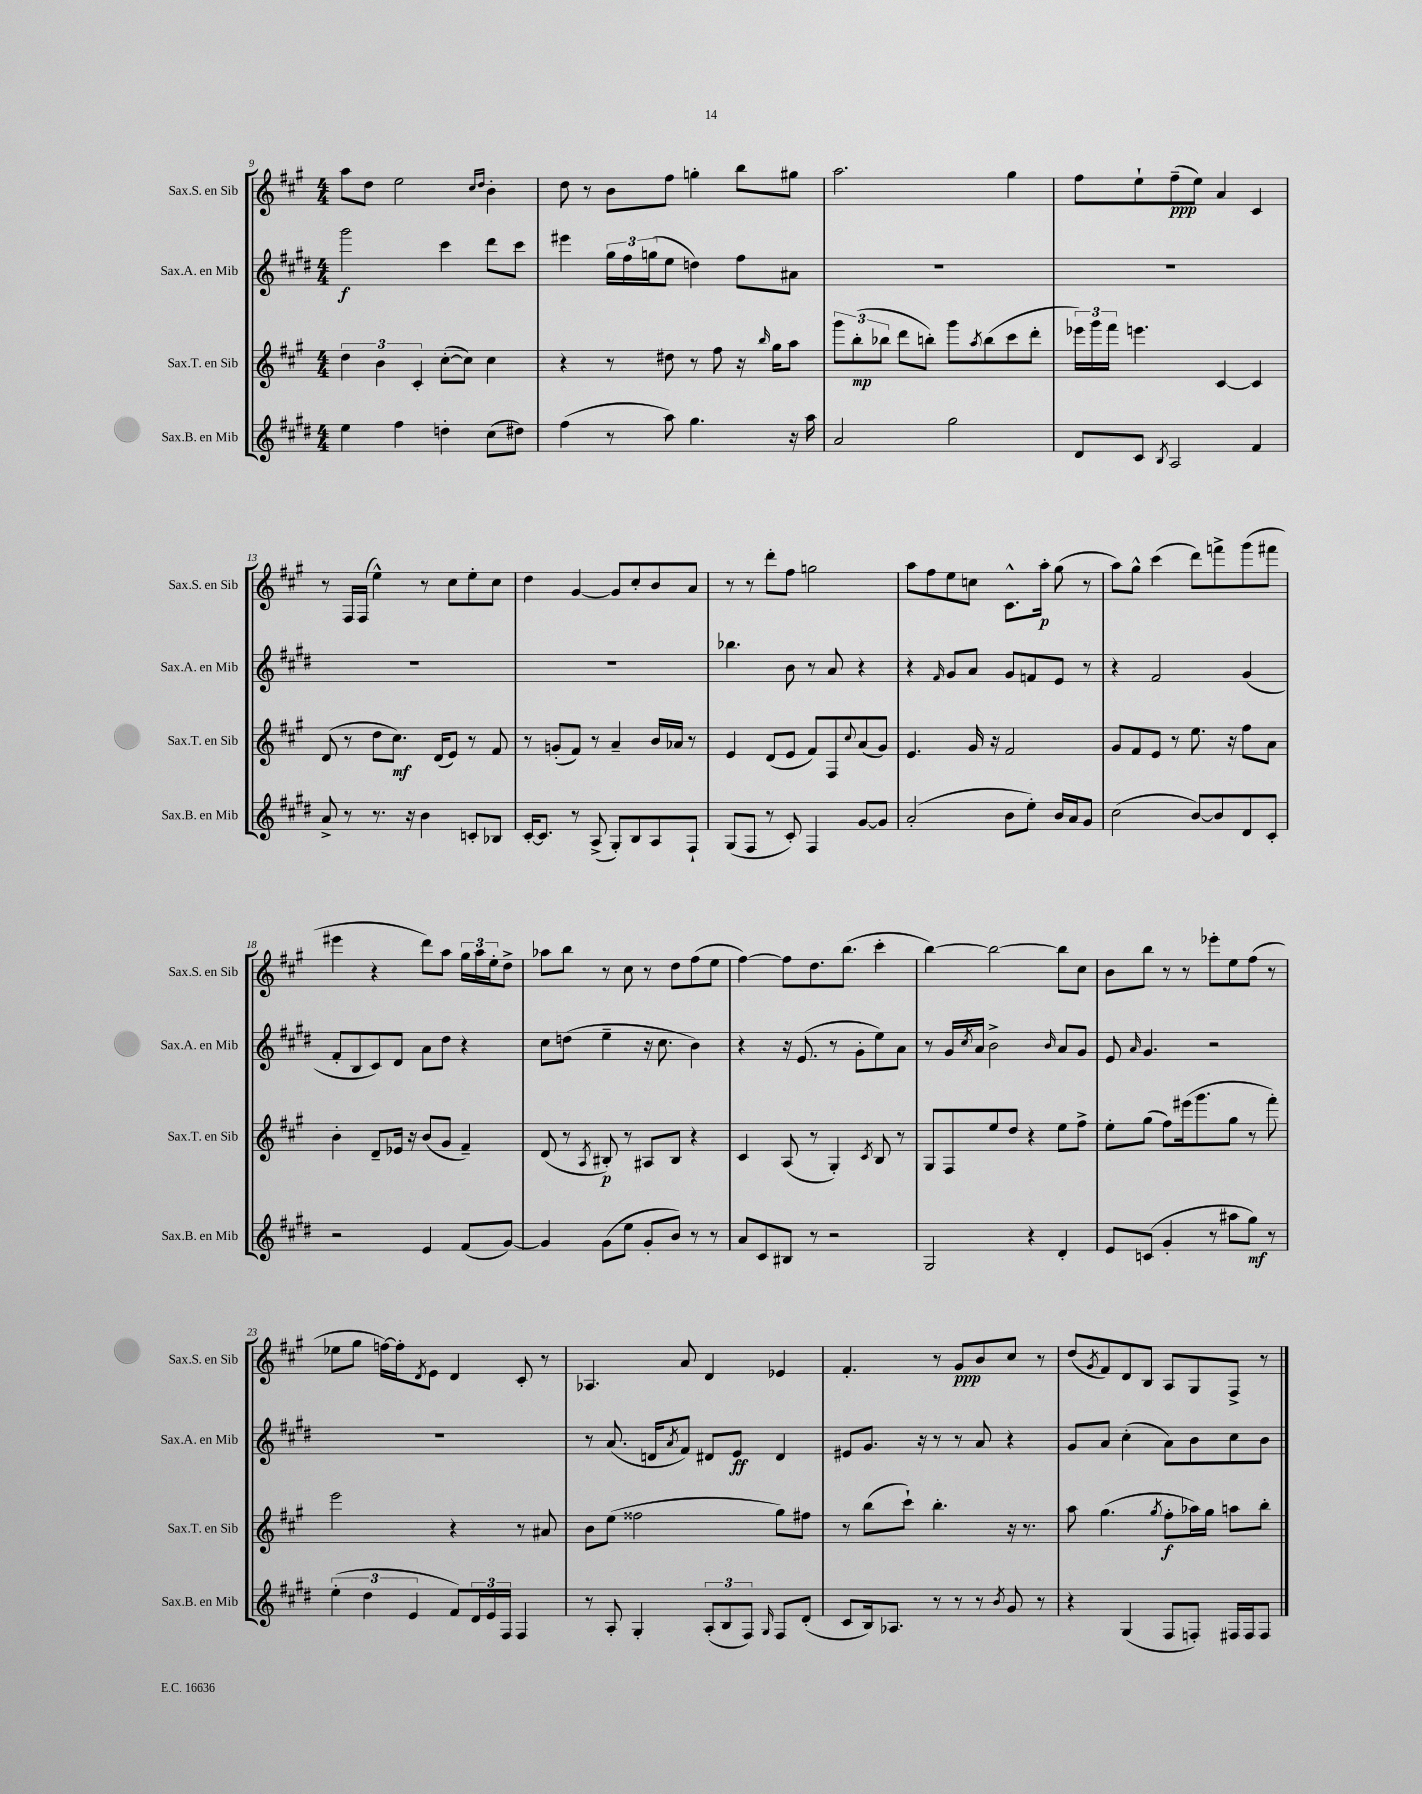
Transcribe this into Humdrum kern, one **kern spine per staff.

**kern	**dynam	**kern	**dynam	**kern	**dynam	**kern	**dynam
*part4	*part4	*part3	*part3	*part2	*part2	*part1	*part1
*staff4	*staff4	*staff3	*staff3	*staff2	*staff2	*staff1	*staff1
*I"Sax.B. en Mib	*	*I"Sax.T. en Sib	*	*I"Sax.A. en Mib	*	*I"Sax.S. en Sib	*
*I'Sax.B. en Mib	*	*I'Sax.T. en Sib	*	*I'Sax.A. en Mib	*	*I'Sax.S. en Sib	*
*clefG2	*	*clefG2	*	*clefG2	*	*clefG2	*
*k[f#c#g#d#]	*	*k[f#c#g#]	*	*k[f#c#g#d#]	*	*k[f#c#g#]	*
*M4/4	*	*M4/4	*	*M4/4	*	*M4/4	*
=9	=9	=9	=9	=9	=9	=9	=9
4ee\	.	6dd\	.	2ggg#\	f	8aa\L	.
.	.	.	.	.	.	8dd\J	.
.	.	6b\	.	.	.	.	.
4ff#\	.	.	.	.	.	2ee\	.
.	.	6c#'/	.	.	.	.	.
4ddn'\	.	([8cc#'\L	.	4ccc#\	.	.	.
.	.	8cc#\J])	.	.	.	.	.
.	.	.	.	.	.	16qqcc#/LL	.
.	.	.	.	.	.	16qqdd/JJ	.
(8cc#\L	.	4cc#\	.	8ddd#\L	.	4b'\	.
8dd#X\J)	.	.	.	8ccc#\J	.	.	.
=10	=10	=10	=10	=10	=10	=10	=10
(4ff#\	.	4r	.	4eee#X\	.	8dd\	.
.	.	.	.	.	.	8r	.
8r	.	8r	.	24gg#\LL	.	8b\L	.
.	.	.	.	24ff#\	.	.	.
.	.	.	.	(24ggn\J	.	.	.
8aa\)	.	8dd#X\	.	8ee\J	.	8ff#\J	.
4.gg#\	.	8r	.	4ddn\)	.	4ggn'\	.
.	.	8ff#\	.	.	.	.	.
.	.	16r	.	8ff#\L	.	8bb\L	.
.	.	16qqbb/	.	.	.	.	.
.	.	16gg#\KL	.	.	.	.	.
16r	.	8aa\J	.	8a#X\J	.	8gg#X\J	.
16aa\	.	.	.	.	.	.	.
=11	=11	=11	=11	=11	=11	=11	=11
2a/	.	12ggg#\L	.	1r	.	2.aa\	.
.	.	(12bb'\	mp	.	.	.	.
.	.	12bb-X\J	.	.	.	.	.
.	.	8ddd\L	.	.	.	.	.
.	.	8bbn'\J)	.	.	.	.	.
2gg#\	.	8ggg#\L	.	.	.	.	.
.	.	8qaa/	.	.	.	.	.
.	.	(8bb\	.	.	.	.	.
.	.	8ccc#\	.	.	.	4gg#\	.
.	.	8ddd'\J	.	.	.	.	.
=12	=12	=12	=12	=12	=12	=12	=12
8d#/L	.	24eee-X\LL)	.	1r	.	8ff#\L	.
.	.	24ggg#\	.	.	.	.	.
.	.	24fff#\JJ	.	.	.	.	.
8c#/J	.	4.eeen\	.	.	.	8ee`\	.
8qB/	.	.	.	.	.	.	.
2A/	.	.	.	.	.	(8ff#~\	ppp
.	.	.	.	.	.	8ee\J)	.
.	.	[4c#/	.	.	.	4a/	.
4f#/	.	4c#/]	.	.	.	4c#/	.
!!LO:LB:g=z
=13	=13	=13	=13	=13	=13	=13	=13
8a^/	.	(8d/	.	1r	.	8r	.
8r	.	8r	.	.	.	16F#/LL	.
.	.	.	.	.	.	(16F#/JJ	.
8.r	.	8dd\L	.	.	.	4ee^^\)	.
.	.	8.cc#\J)	mf	.	.	.	.
16r	.	.	.	.	.	.	.
4b\	.	.	.	.	.	8r	.
.	.	(16d/KL	.	.	.	.	.
.	.	8e/J)	.	.	.	8cc#\L	.
8cn'/L	.	8r	.	.	.	8ee'\	.
8B-X/J	.	8f#/	.	.	.	8cc#\J	.
=14	=14	=14	=14	=14	=14	=14	=14
[16c#'/KL	.	8r	.	1r	.	4dd\	.
8.c#/J]	.	.	.	.	.	.	.
.	.	(8gn'/L	.	.	.	.	.
8r	.	8f#/J)	.	.	.	[4g#/	.
(8A^/	.	8r	.	.	.	.	.
8G#'/L)	.	4a~/	.	.	.	8g#/L]	.
8B/	.	.	.	.	.	8cc#'/	.
8A/	.	16b/LL	.	.	.	8b/	.
.	.	16a-X/JJ	.	.	.	.	.
8F#`/J	.	8r	.	.	.	8a/J	.
=15	=15	=15	=15	=15	=15	=15	=15
(8G#/L	.	4e/	.	4.bb-X\	.	8r	.
8F#/J	.	.	.	.	.	8r	.
8r	.	(8d/L	.	.	.	8ddd'\L	.
8c#'/)	.	8e/J	.	8b\	.	8ff#\J	.
4F#/	.	8f#/L)	.	8r	.	2ggn\	.
.	.	8F#/	.	8a/	.	.	.
.	.	8qqcc#/	.	.	.	.	.
[8g#/L	.	(8a/	.	4r	.	.	.
8g#/J]	.	8g#/J)	.	.	.	.	.
=16	=16	=16	=16	=16	=16	=16	=16
(2a'/	.	4.e/	.	4r	.	8aa\L	.
.	.	.	.	.	.	8ff#\	.
.	.	.	.	16qqf#/	.	.	.
.	.	.	.	8g#/L	.	8ee\	.
.	.	16g#/	.	8a/J	.	8ccn\J	.
.	.	16r	.	.	.	.	.
8b\L	.	2f#/	.	8g#/L	.	8.c#^^\L	.
8ee'\J)	.	.	.	8fn/	.	.	.
.	.	.	.	.	.	16aa'\Jk	p
16b/LL	.	.	.	8e/J	.	(8gg#\	.
16a/J	.	.	.	.	.	.	.
8g#/J	.	.	.	8r	.	8r	.
=17	=17	=17	=17	=17	=17	=17	=17
(2cc#\	.	8g#/L	.	4r	.	8aa\L)	.
.	.	8f#/	.	.	.	8gg#^^\J	.
.	.	8e/J	.	2f#/	.	(4ccc#\	.
.	.	8r	.	.	.	.	.
[8b/L)	.	8.ee\	.	.	.	8ddd\L)	.
8b/]	.	.	.	.	.	8fffn^\	.
.	.	16r	.	.	.	.	.
8d#/	.	8ff#\L	.	(4g#/	.	(8ggg#\	.
8c#'/J	.	8a\J	.	.	.	8fff#X\J	.
!!LO:LB:g=z
=18	=18	=18	=18	=18	=18	=18	=18
2r	.	4b'\	.	8f#'/L	.	4eee#X\	.
.	.	.	.	8B/	.	.	.
.	.	8d~/L	.	8c#/)	.	4r	.
.	.	16e-X/Jk	.	8d#/J	.	.	.
.	.	16r	.	.	.	.	.
4e/	.	(8b/L	.	8a\L	.	8ddd\L)	.
.	.	8g#/J	.	8dd#\J	.	8aa\J	.
(8f#/L	.	4f#~/)	.	4r	.	24gg#\LL	.
.	.	.	.	.	.	24aa\	.
.	.	.	.	.	.	24ee'\J	.
[8g#/J)	.	.	.	.	.	8dd^\J	.
=19	=19	=19	=19	=19	=19	=19	=19
4g#/]	.	(8d/	.	8cc#\L	.	8aa-X\L	.
.	.	8r	.	(8ddn\J	.	8bb\J	.
.	.	8qA/	.	.	.	.	.
(8g#\L	.	8B#X'/)	p	4ee~\	.	8r	.
8ee\J	.	8r	.	.	.	8cc#\	.
8g#'/L	.	8A#X/L	.	16r	.	8r	.
.	.	.	.	8.cc#\	.	.	.
8b/J)	.	8B#/J	.	.	.	8dd\L	.
8r	.	4r	.	4b\)	.	(8ff#\	.
8r	.	.	.	.	.	8ee\J	.
=20	=20	=20	=20	=20	=20	=20	=20
8a/L	.	4c#/	.	4r	.	[4ff#\)	.
8c#/	.	.	.	.	.	.	.
8B#X/J	.	(8A/	.	16r	.	8ff#\L]	.
.	.	.	.	(8.e/	.	.	.
8r	.	8r	.	.	.	8.dd\	.
2r	.	4G#'/)	.	8r	.	.	.
.	.	.	.	.	.	(8.bb\J	.
.	.	.	.	8g#'\L	.	.	.
.	.	8qc#/	.	.	.	.	.
.	.	8B/	.	8ee\)	.	4ccc#'\	.
.	.	8r	.	8a\J	.	.	.
=21	=21	=21	=21	=21	=21	=21	=21
2G#/	.	8G#/L	.	8r	.	[4bb\)	.
.	.	8F#/	.	16g#/LL	.	.	.
.	.	.	.	8qcc#/	.	.	.
.	.	.	.	16a/JJ	.	.	.
.	.	8ee/	.	2b^\	.	2bb\_	.
.	.	8dd/J	.	.	.	.	.
4r	.	4r	.	.	.	.	.
.	.	.	.	16qqb/	.	.	.
4d#'/	.	8ee\L	.	8a/L	.	8bb\L]	.
.	.	8ff#^\J	.	8g#/J	.	8cc#\J	.
=22	=22	=22	=22	=22	=22	=22	=22
8e/L	.	8ee'\L	.	8e/	.	8b\L	.
.	.	.	.	16qqa/	.	.	.
(8cn/J	.	(8gg#\J	.	4.g#/	.	8bb\J	.
4g#'/	.	8ff#\L)	.	.	.	8r	.
.	.	(16eee#X\k	.	.	.	8r	.
.	.	8.ggg#\	.	.	.	.	.
8r	.	.	.	2r	.	8eee-X'\L	.
8aa#X\L	.	8gg#\J	.	.	.	8ee\	.
8gg#\J)	mf	8r	.	.	.	(8ff#\J	.
8r	.	8fff#'\)	.	.	.	8r	.
!!LO:LB:g=z
=23	=23	=23	=23	=23	=23	=23	=23
(6ee'\	.	2eee\	.	1r	.	8ee-X\L	.
.	.	.	.	.	.	8gg#\J	.
6dd#\	.	.	.	.	.	.	.
.	.	.	.	.	.	[16ffn\LL)	.
.	.	.	.	.	.	16ff'\J]	.
6e/	.	.	.	.	.	.	.
.	.	.	.	.	.	8qd/	.
.	.	.	.	.	.	8e\J	.
8f#/L)	.	4r	.	.	.	4d/	.
24d#/L	.	.	.	.	.	.	.
24e/	.	.	.	.	.	.	.
24F#/JJ	.	.	.	.	.	.	.
4F#/	.	8r	.	.	.	8c#'/	.
.	.	8a#X/	.	.	.	8r	.
=24	=24	=24	=24	=24	=24	=24	=24
8r	.	8b\L	.	8r	.	4.A-X/	.
8A'/	.	(8ee\J	.	(8.a/	.	.	.
4G#'/	.	2ff##X\	.	.	.	.	.
.	.	.	.	16dn/KL	.	.	.
.	.	.	.	8qa/	.	.	.
.	.	.	.	8f#/J)	.	8a/	.
(12A'/L	.	.	.	8d#X/L	.	4d/	.
12B/	.	.	.	.	.	.	.
.	.	.	.	8e/J	ff	.	.
12F#/J)	.	.	.	.	.	.	.
16qqG#/	.	.	.	.	.	.	.
8F#/L	.	8gg#\L)	.	4d#/	.	4e-X/	.
(8d#'/J	.	8ff#X\J	.	.	.	.	.
=25	=25	=25	=25	=25	=25	=25	=25
8c#/L	.	8r	.	8e#X/L	.	4.f#'/	.
16B/k)	.	(8bb\L	.	8.g#/J	.	.	.
8.A-X/J	.	.	.	.	.	.	.
.	.	8ccc#`\J)	.	.	.	.	.
.	.	.	.	16r	.	.	.
8r	.	4.bb'\	.	8r	.	8r	.
8r	.	.	.	8r	.	8g#/L	ppp
8r	.	.	.	8a/	.	8b/	.
8qb/	.	.	.	.	.	.	.
8g#/	.	16r	.	4r	.	8cc#/J	.
.	.	8.r	.	.	.	.	.
8r	.	.	.	.	.	8r	.
=26	=26	=26	=26	=26	=26	=26	=26
4r	.	8aa\	.	8g#/L	.	(8dd/L	.
.	.	.	.	.	.	8qg#/	.
.	.	(4.gg#\	.	8a/J	.	8f#/)	.
(4G#/	.	.	.	(4cc#'\	.	8d/	.
.	.	.	.	.	.	8B/J	.
.	.	8qgg#/	.	.	.	.	.
8F#/L	.	8ff#'\L	f	8a\L)	.	8A/L	.
8Fn'/J)	.	16aa-X\L)	.	8b\	.	8G#/	.
.	.	16gg#\JJ	.	.	.	.	.
16F#X/LL	.	8aan\L	.	8cc#\	.	8F#^/J	.
16F#/J	.	.	.	.	.	.	.
8F#/J	.	8bb'\J	.	8b\J	.	8r	.
==	==	==	==	==	==	==	==
*-	*-	*-	*-	*-	*-	*-	*-
